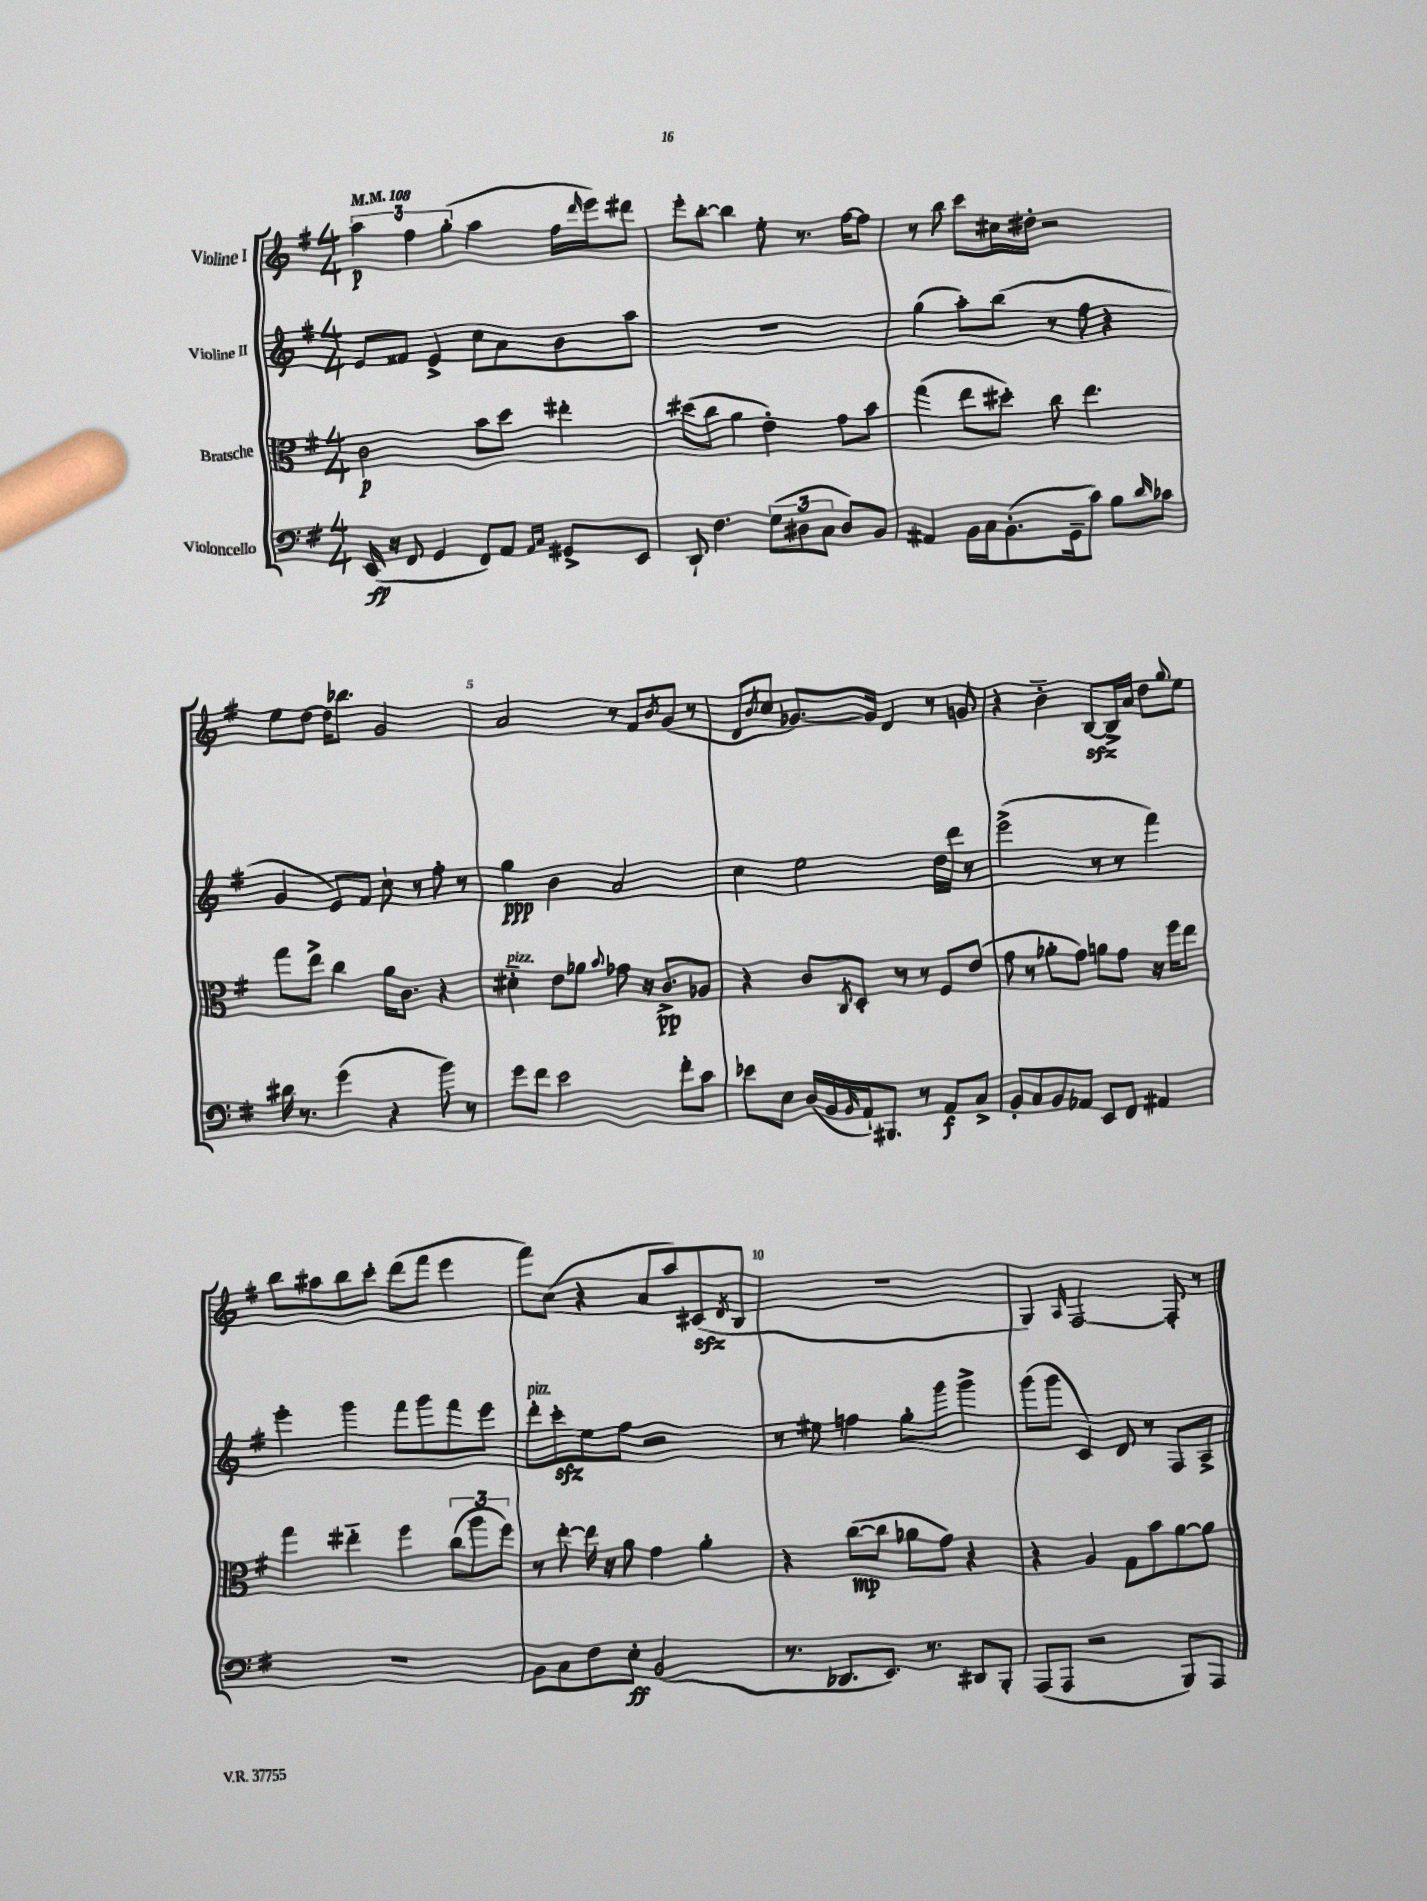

**kern	**dynam	**kern	**dynam	**kern	**dynam	**kern	**dynam
*part4	*part4	*part3	*part3	*part2	*part2	*part1	*part1
*staff4	*staff4	*staff3	*staff3	*staff2	*staff2	*staff1	*staff1
*I"Violoncello	*	*I"Bratsche	*	*I"Violine II	*	*I"Violine I	*
*clefF4	*	*clefC3	*	*clefG2	*	*clefG2	*
*k[f#]	*	*k[f#]	*	*k[f#]	*	*k[f#]	*
*M4/4	*	*M4/4	*	*M4/4	*	*M4/4	*
*MM108	*	*MM108	*	*MM108	*	*MM108	*
=1	=1	=1	=1	=1	=1	=1	=1
(16EE/	fp	2c\	p	8e/L	.	6aa\	p
16r	.	.	.	.	.	.	.
8FF#/	.	.	.	8f##X/J	.	.	.
.	.	.	.	.	.	6ff#\	.
4GG/	.	.	.	4e^/	.	.	.
.	.	.	.	.	.	(6gg'\	.
8FF#/L)	.	8b\L	.	8cc\L	.	4aa\	.
8AA/J	.	8dd\J	.	8a\	.	.	.
16qqAA/LL	.	.	.	.	.	.	.
16qqC/JJ	.	.	.	.	.	.	.
8GG#X^/L	.	4ee#X'\	.	8b\	.	16ff#\LL	.
.	.	.	.	.	.	16qqddd/	.
.	.	.	.	.	.	16eee\J)	.
8EE/J	.	.	.	8aa\J	.	8ddd#X\J	.
=2	=2	=2	=2	=2	=2	=2	=2
8DD`/	.	(8dd#X\L	.	1r	.	8eee'\L	.
4.F#\	.	8cc\J	.	.	.	[8bb'\J	.
.	.	4a\	.	.	.	4bb\]	.
(12G\L	.	4e'\)	.	.	.	8ee'\	.
12D#X\	.	.	.	.	.	.	.
.	.	.	.	.	.	8.r	.
12C\J	.	.	.	.	.	.	.
8D#/L)	.	8g\L	.	.	.	.	.
.	.	.	.	.	.	[16ff#\KL	.
8BB/J	.	8b\J	.	.	.	8ff#\J]	.
=3	=3	=3	=3	=3	=3	=3	=3
4AA#X/	.	(4gg\	.	(4gg\	.	8r	.
.	.	.	.	.	.	8bb\	.
16BB\LL	.	8ee\L	.	8aa'\L)	.	8ccc\L	.
16C\J	.	.	.	.	.	.	.
(8.BB'\	.	8dd#X'\J)	.	(8bb\J	.	16cc#X\L	.
.	.	.	.	.	.	16dd#X'\JJ	.
.	.	8cc\	.	8r	.	2r	.
16GG~\k	.	.	.	.	.	.	.
8c\J)	.	4.ee\	.	8ff#\	.	.	.
8B\L	.	.	.	4r	.	.	.
16qqd/	.	.	.	.	.	.	.
8c-X\J	.	.	.	.	.	.	.
!!LO:LB:g=z
=4	=4	=4	=4	=4	=4	=4	=4
16d#X\	.	8gg\L	.	4g/	.	8ee\L	.
8.r	.	.	.	.	.	.	.
.	.	8ee^\J	.	.	.	[8dd\J	.
(4g\	.	4cc\	.	8e/L)	.	16dd\KL]	.
.	.	.	.	.	.	8.bb-X\J	.
.	.	.	.	8f#/J	.	.	.
4r	.	16a\KL	.	8cc`\	.	2g/	.
.	.	8.c\J	.	.	.	.	.
.	.	.	.	8r	.	.	.
8b\)	.	4r	.	8ff#'\	.	.	.
8r	.	.	.	8r	.	.	.
=5	=5	=5	=5	=5	=5	=5	=5
!	!	!LO:TX:a:i:t=pizz.	!	!	!	!	!
8g\L	.	4d#X\	.	4gg\	ppp	2a/	.
8f#\J	.	.	.	.	.	.	.
2e\	.	8e\L	.	4b\	.	.	.
.	.	8a-X\J	.	.	.	.	.
.	.	8qqb/	.	.	.	.	.
.	.	8g-X\	.	2a/	.	8r	.
.	.	16r	.	.	.	8f#/L	.
.	.	8.c^/L	pp	.	.	.	.
.	.	.	.	.	.	8qb/	.
8f#'\L	.	.	.	.	.	(8g/J	.
8c\J	.	8A-X/J	.	.	.	8r	.
=6	=6	=6	=6	=6	=6	=6	=6
8e-X\L	.	4r	.	4cc\	.	8d/L	.
.	.	.	.	.	.	8qb/	.
8E\J	.	.	.	.	.	8cc/J	.
(16D/LL	.	8c/L	.	2ee\	.	[8.g-X/L)	.
16BB/	.	.	.	.	.	.	.
16qqBB/	.	8qC/	.	.	.	.	.
16AA`/J)	.	8D'/J	.	.	.	.	.
8.BBB#X/J	.	.	.	.	.	16g-/Jk]	.
.	.	8r	.	.	.	4d/	.
8r	.	8r	.	.	.	.	.
8AA/L	f	8F#/L	.	16dd\LL	.	8r	.
.	.	.	.	16ddd\JJ	.	.	.
8C^/J	.	(8e/J	.	8r	.	8gn/	.
=7	=7	=7	=7	=7	=7	=7	=7
8BB'/L	.	8g\	.	(2eee^\	.	4r	.
8C/	.	8r	.	.	.	.	.
8BB/	.	8a-X'\L	.	.	.	4b\	.
8AA-X/J	.	8g\J)	.	.	.	.	.
8EE/L	.	8an\L	.	8r	.	[8Bzz/L	.
8FF#/J	.	8g\J	.	8r	.	16B^/L]	.
.	.	.	.	.	.	16a/JJ	.
4AA#X/	.	16r	.	4fff#\)	.	8dd\L	.
.	.	16ff#\KL	.	.	.	.	.
.	.	.	.	.	.	8qqgg/	.
.	.	8ee\J	.	.	.	8ee\J	.
!!LO:LB:g=z
=8	=8	=8	=8	=8	=8	=8	=8
1r	.	4gg\	.	4eee'\	.	8bb\L	.
.	.	.	.	.	.	8aa#X\	.
.	.	4ee#X\	.	4ggg\	.	8bb\	.
.	.	.	.	.	.	8ccc'\J	.
.	.	4ff#\	.	8fff#\L	.	(8ddd\L	.
.	.	.	.	8ggg\	.	8fff#\J	.
.	.	(12cc\L	.	8fff#\	.	4eee\	.
.	.	12aa\	.	.	.	.	.
.	.	.	.	8eee\J	.	.	.
.	.	12ff#\J)	.	.	.	.	.
=9	=9	=9	=9	=9	=9	=9	=9
!	!	!	!	!LO:TX:a:i:t=pizz.	!	!	!
8BB\L	.	8r	.	8ddd'\L	.	8fff#\L)	.
8C\	.	[8ee'\	.	8ccczz'\	.	(8cc\J	.
8F#\	.	16ee\]	.	8ee\	.	4r	.
.	.	16r	.	.	.	.	.
8E'\J	ff	8a\	.	8ff#\J	.	.	.
(2BB/	.	4g\	.	2r	.	8a/L	.
.	.	.	.	.	.	8aa/)	.
.	.	4a'\	.	.	.	(8c#Xzz/	.
.	.	.	.	.	.	8qd/	.
.	.	.	.	.	.	8B/J	.
=10	=10	=10	=10	=10	=10	=10	=10
8.r	.	4r	.	8r	.	1r	.
.	.	.	.	8ee#X\	.	.	.
8.DD-X/L	.	.	.	.	.	.	.
.	.	([8cc\L	mp	4ffn\	.	.	.
8.EE/J)	.	8cc\J]	.	.	.	.	.
.	.	8a-X\L	.	8gg'\L	.	.	.
8.r	.	.	.	.	.	.	.
.	.	8g\J)	.	8ggg\J	.	.	.
8DD#X/L	.	4r	.	4ggg^\	.	.	.
8BBB'/J	.	.	.	.	.	.	.
=11	=11	=11	=11	=11	=11	=11	=11
(8AAA/L	.	4r	.	(8ggg\L	.	4G/)	.
8AAA/J	.	.	.	8ggg\J	.	.	.
.	.	.	.	.	.	16qqA/	.
2r	.	4A/	.	4c/)	.	[2F#/	.
.	.	8G\L	.	8d/	.	.	.
.	.	8b\	.	8r	.	.	.
8BBB/L)	.	[8a\	.	8F#/L	.	8F#'/]	.
8AAA/J	.	8a\J]	.	8A^/J	.	8r	.
==	==	==	==	==	==	==	==
*-	*-	*-	*-	*-	*-	*-	*-
